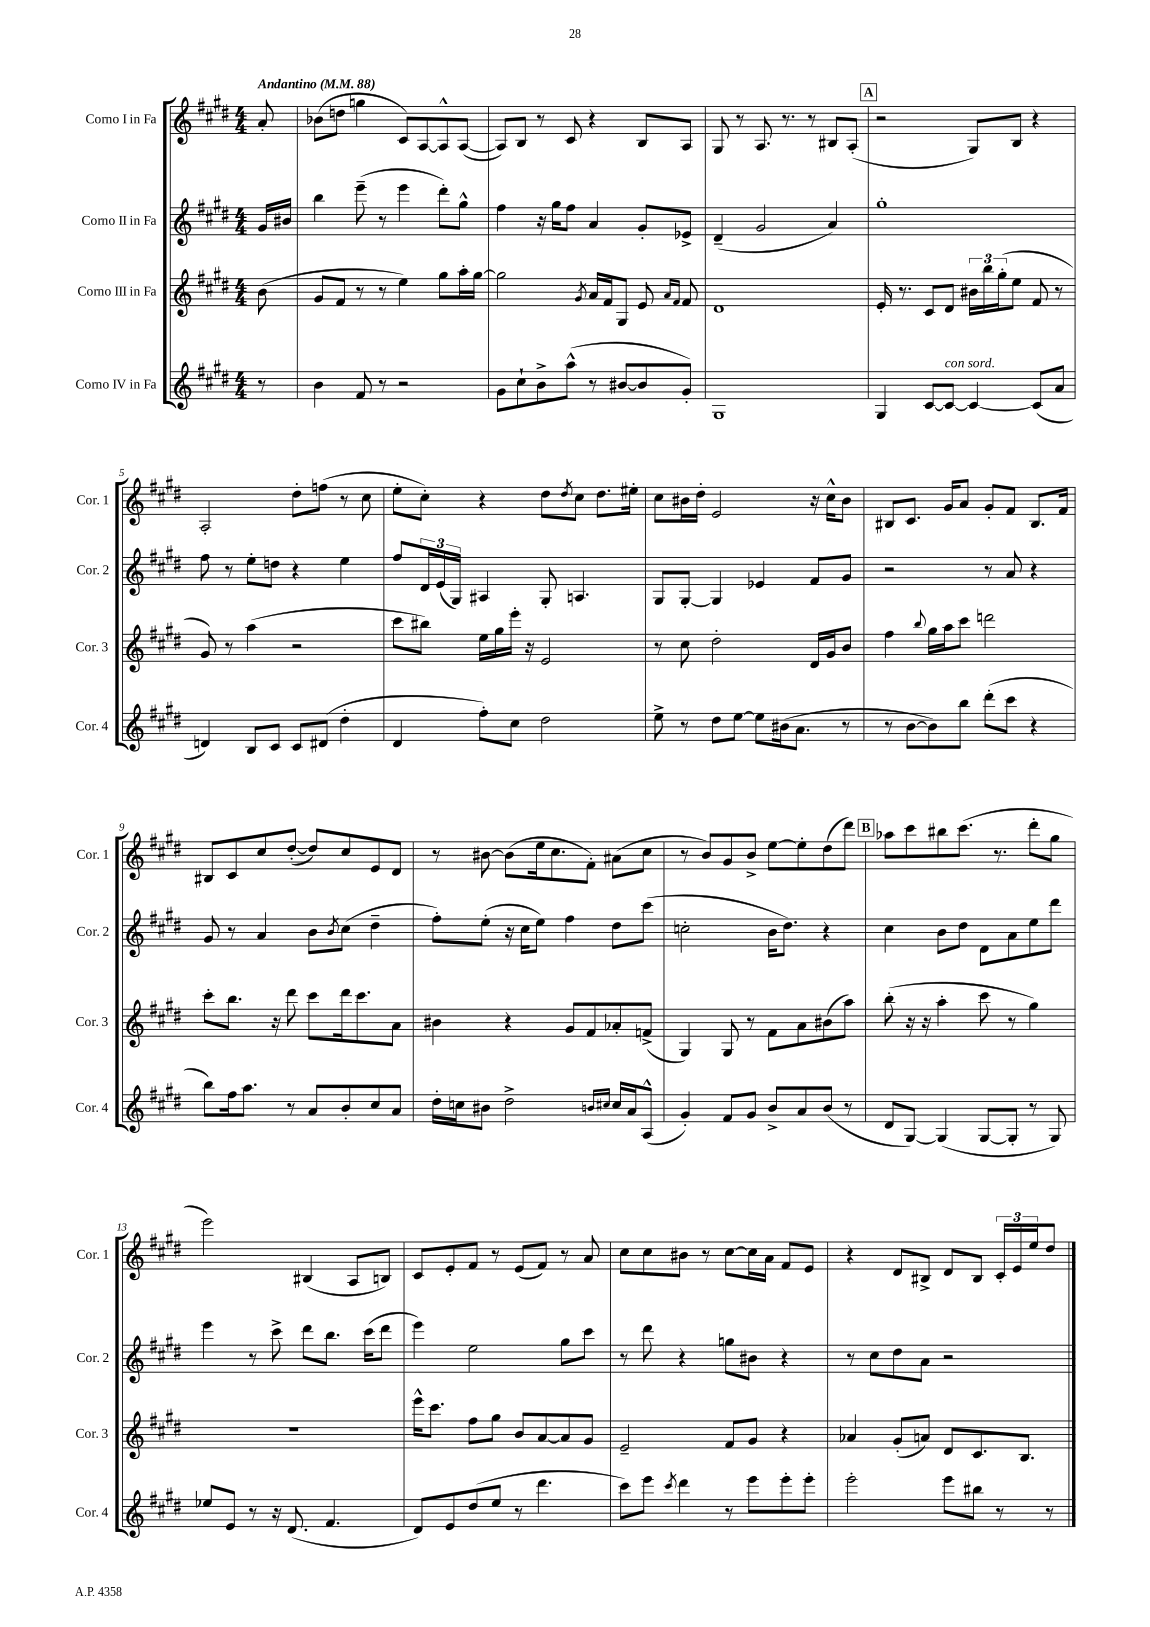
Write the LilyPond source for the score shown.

<<
\new StaffGroup <<
\new Staff = "s0" \with { instrumentName = "Corno I in Fa" shortInstrumentName = "Cor. 1" } {
    \clef treble \key e \major \numericTimeSignature \time 4/4 \partial 8 \tempo "Andantino" 4 = 88
    a'8-. |
    bes'8( d''8 g''4 cis'8) a8~ a8-^ a8~( |
    a8) b8 r8 cis'8 r4 b8 a8 |
    gis8 r8 a8. r8. r8 bis8 a8-.( |
    \mark \markup { \box "A" } r2 gis8) b8 r4 |
    a2-. dis''8-. f''8( r8 cis''8 |
    e''8-. cis''8-.) r4 dis''8 \acciaccatura { dis''8 } cis''8 dis''8. eis''16-. |
    cis''8 bis'16 dis''16-. e'2 r16 cis''16-^ bis'8 |
    bis8 cis'8. gis'16 a'8 gis'8-. fis'8 bis8. fis'16 |
    bis8 cis'8 cis''8 dis''8~-.( dis''8) cis''8 e'8 dis'8 |
    r8 bis'8~ bis'8( e''16 cis''8. fis'8-.) ais'8( cis''8 |
    r8 b'8) gis'8 b'8-> e''8~ e''8-. dis''8( dis'''8) |
    \mark \markup { \box "B" } aes''8 cis'''8 bis''8 cis'''8.( r8. dis'''8-. gis''8 |
    e'''2) bis4( a8 b8) |
    cis'8 e'8-. fis'8 r8 e'8( fis'8) r8 a'8 |
    cis''8 cis''8 bis'8 r8 cis''8~ cis''16 a'16 fis'8 e'8 |
    r4 dis'8 bis8-> dis'8 bis8 \tuplet 3/2 { cis'16-. e'16 e''16 } dis''8 \bar "|." |
}
\new Staff = "s1" \with { instrumentName = "Corno II in Fa" shortInstrumentName = "Cor. 2" } {
    \clef treble \key e \major \numericTimeSignature \time 4/4 \partial 8
    gis'16 bis'16 |
    b''4 e'''8--( r8 e'''4 dis'''8-.) gis''8-^ |
    fis''4 r16 gis''16 fis''8 a'4 gis'8-. ees'8-> |
    dis'4--( gis'2 a'4) |
    \mark \markup { \box "A" } gis''1-. |
    fis''8 r8 e''8-. d''8 r4 e''4 |
    fis''8 \tuplet 3/2 { dis'16 e'16( gis16) } ais4 gis8-. a4. |
    gis8 gis8~-. gis4 ees'4 fis'8 gis'8 |
    r2 r8 a'8 r4 |
    gis'8 r8 a'4 b'8 \acciaccatura { b'8 } cis''8( dis''4-- |
    fis''8-.) e''8-.( r16 cis''16 e''8) fis''4 dis''8 cis'''8( |
    c''2-. b'16 dis''8.) r4 |
    \mark \markup { \box "B" } cis''4 b'8 dis''8 dis'8 a'8 e''8 dis'''8 |
    e'''4 r8 cis'''8-> dis'''8 b''8. cis'''16( dis'''8 |
    e'''4) e''2 gis''8 cis'''8 |
    r8 dis'''8 r4 g''8 bis'8 r4 |
    r8 cis''8 dis''8 a'8 r2 \bar "|." |
}
\new Staff = "s2" \with { instrumentName = "Corno III in Fa" shortInstrumentName = "Cor. 3" } {
    \clef treble \key e \major \numericTimeSignature \time 4/4 \partial 8
    b'8( |
    gis'8 fis'8 r8 r8 e''4) gis''8 a''16-. gis''16~ |
    gis''2 \acciaccatura { gis'8 } a'16 fis'16 gis8 e'8 \grace { a'16 fis'16 } fis'8 |
    dis'1 |
    \mark \markup { \box "A" } e'16-. r8. cis'8 dis'8 \tuplet 3/2 { bis'16 b''16 gis''16-.( } e''8 fis'8 r8 |
    gis'8) r8 a''4( r2 |
    cis'''8 bis''8) e''16 gis''16 e'''16-. r16 e'2 |
    r8 cis''8 dis''2-. dis'16 gis'16 b'8 |
    fis''4 \appoggiatura { b''8 } gis''16 a''16 cis'''8 d'''2 |
    cis'''8-. b''8. r16 dis'''8 cis'''8 dis'''16 cis'''8. a'8 |
    bis'4 r4 gis'8 fis'8 aes'8-. f'8->( |
    gis4) gis8 r8 fis'8 a'8 bis'8( a''8) |
    \mark \markup { \box "B" } b''8-.( r16 r16 a''4-. cis'''8 r8 gis''4) |
    r1 |
    e'''16-^ cis'''8. fis''8 gis''8 b'8 a'8~ a'8 gis'8 |
    e'2-- fis'8 gis'8 r4 |
    aes'4 gis'8-.( a'8) dis'8 cis'8. b8. \bar "|." |
}
\new Staff = "s3" \with { instrumentName = "Corno IV in Fa" shortInstrumentName = "Cor. 4" } {
    \clef treble \key e \major \numericTimeSignature \time 4/4 \partial 8
    r8 |
    b'4 fis'8 r8 r2 |
    gis'8 cis''8-! b'8-> a''8-^( r8 bis'8~ bis'8 gis'8-.) |
    gis1 |
    \mark \markup { \box "A" } gis4 cis'8~ cis'8~^\markup { \italic "con sord." } cis'4~ cis'8( a'8 |
    d'4) b8 cis'8 cis'8 dis'8( dis''4-. |
    dis'4 fis''8-.) cis''8 dis''2 |
    e''8-> r8 dis''8 e''8~ e''8 bis'16( a'8. r8 |
    r8 b'8~ b'8) b''8 dis'''8-.( cis'''8 r4 |
    b''8) fis''16 a''8. r8 a'8 b'8-. cis''8 a'8 |
    dis''16-. c''16 bis'8 dis''2-> \grace { b'16 cis''16 } cis''16 a'16 a8-^( |
    gis'4-.) fis'8 gis'8 b'8-> a'8 b'8( r8 |
    \mark \markup { \box "B" } dis'8 gis8~) gis4( gis8~ gis8-. r8 gis8) |
    ees''8 e'8 r8 r16 dis'8.( fis'4. |
    dis'8) e'8 dis''8( e''8 r8 dis'''4. |
    cis'''8) e'''8 \acciaccatura { cis'''8 } dis'''4 r8 e'''8 e'''8-. e'''8-. |
    e'''2-. e'''8 bis''8 r8 r8 \bar "|." |
}
>>
>>
